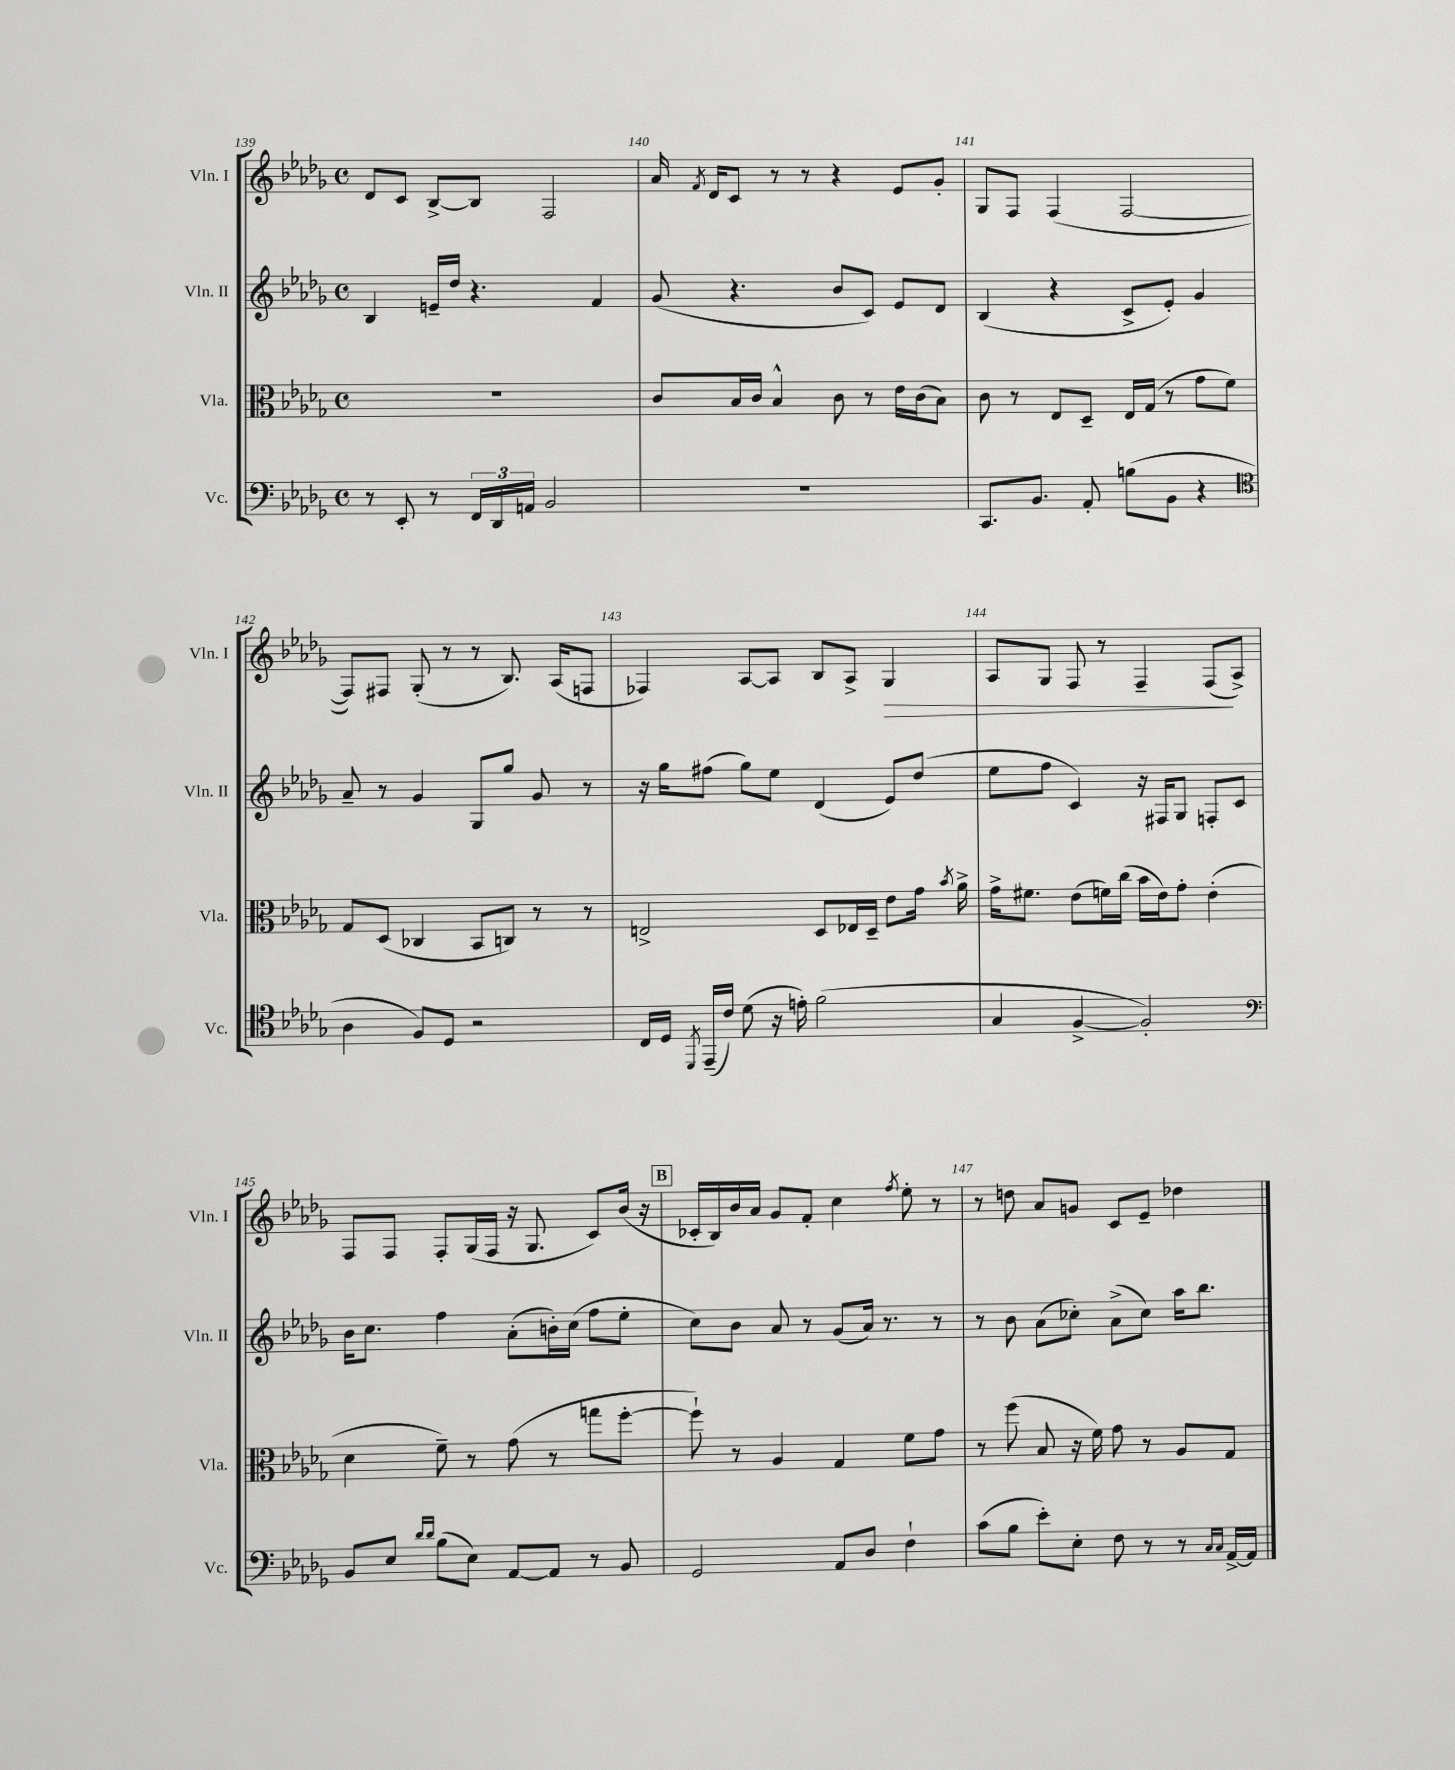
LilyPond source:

<<
\new StaffGroup <<
\new Staff = "s0" \with { instrumentName = "Vln. I" shortInstrumentName = "Vln. I" } {
    \clef treble \key des \major \defaultTimeSignature \time 4/4
    \autoBeamOff des'8[ c'8] bes8[~-> bes8] f2 |
    aes'16 \acciaccatura { f'8 } des'16[ c'8] r8 r8 r4 ees'8[ ges'8]-. |
    ges8[ f8] f4( f2~ |
    f8[) fis8] ges8-.( r8 r8 bes8.) aes16[( f8] |
    fes4) aes8[~ aes8] bes8[ aes8]-> ges4\> |
    aes8[ ges8] f8 r8 f4-- f8[\!( aes8]->) |
    f8[ f8] f8[-. ges16( f16] r16 ges8. c'8[) bes'16]( r16 |
    \mark \markup { \box "B" } ces'16[-. bes16) bes'16 aes'16] ges'8[ f'8]-. c''4 \acciaccatura { f''8 } ees''8-. r8 |
    r8 d''8 aes'8[ g'8] c'8[ ees'8]-- des''4 \bar "|." |
}
\new Staff = "s1" \with { instrumentName = "Vln. II" shortInstrumentName = "Vln. II" } {
    \clef treble \key des \major \defaultTimeSignature \time 4/4
    \autoBeamOff bes4 e'16[-- des''16] r4. f'4 |
    ges'8( r4. bes'8[ c'8]) ees'8[ des'8] |
    bes4( r4 c'8[-> ees'8]-.) ges'4 |
    aes'8-- r8 ges'4 ges8[ ges''8] ges'8 r8 |
    r16 ges''16[ fis''8]( ges''8[) ees''8] des'4( ees'8[) des''8]( |
    ees''8[ f''8] c'4) r16 fis16[ ges8] f8[-. c'8] |
    bes'16[ c''8.] f''4 aes'8[-.( b'16-.) c''16]( f''8[ ees''8]-. |
    \mark \markup { \box "B" } c''8[) bes'8] aes'8 r8 ges'8[( aes'16]) r8. r8 |
    r8 bes'8 aes'8[( ces''8]-.) aes'8[->( ces''8]) aes''16[ bes''8.] \bar "|." |
}
\new Staff = "s2" \with { instrumentName = "Vla." shortInstrumentName = "Vla." } {
    \clef alto \key des \major \defaultTimeSignature \time 4/4
    \autoBeamOff R1 |
    c'8[ bes16 c'16] bes4-^ c'8 r8 ees'16[ c'16( bes8]) |
    c'8 r8 ees8[ des8]-- ees16[ ges16]( r8 ges'8[ f'8]) |
    ges8[ des8]( ces4 bes,8[ c8]) r8 r8 |
    e2-> des8[ ees16 des16]-- ees'8[ ges'16] \acciaccatura { bes'8 } aes'16-> |
    ges'16[-> fis'8.] ees'8[( f'16) c''16]( bes'16[ ees'16) ges'8]-. ees'4-.( |
    des'4 f'8--) r8 ges'8( r8 g''8[ f''8]~-. |
    \mark \markup { \box "B" } f''8-!) r8 aes4 ges4 f'8[ ges'8] |
    r8 f''8( bes8 r16 f'16) ges'8 r8 aes8[ ges8] \bar "|." |
}
\new Staff = "s3" \with { instrumentName = "Vc." shortInstrumentName = "Vc." } {
    \clef bass \key des \major \defaultTimeSignature \time 4/4
    \autoBeamOff r8 ees,8-. r8 \tuplet 3/2 { f,16[ des,16 a,16] } bes,2 |
    R1 |
    c,8.[ bes,8.] aes,8-. b8[( bes,8] r4 |
    \clef tenor aes4 f8[) des8] r2 |
    c16[ des16] \acciaccatura { des,8 } ees,16[--( c'16]) des'8( r16 e'16-.) f'2( |
    ges4 f4~-> f2-.) |
    \clef bass bes,8[ ees8] \grace { des'16[ des'16] } bes8[( ees8]) aes,8[~ aes,8] r8 bes,8 |
    \mark \markup { \box "B" } ges,2 aes,8[ des8] f4-! |
    c'8[( bes8] ees'8[-.) ees8]-. f8 r8 r8 \grace { c16[ c16] } aes,16[~-> aes,16] \bar "|." |
}
>>
>>
\layout { \context { \Score currentBarNumber = #139 \override BarNumber.break-visibility = ##(#f #t #t) barNumberVisibility = #all-bar-numbers-visible } }
